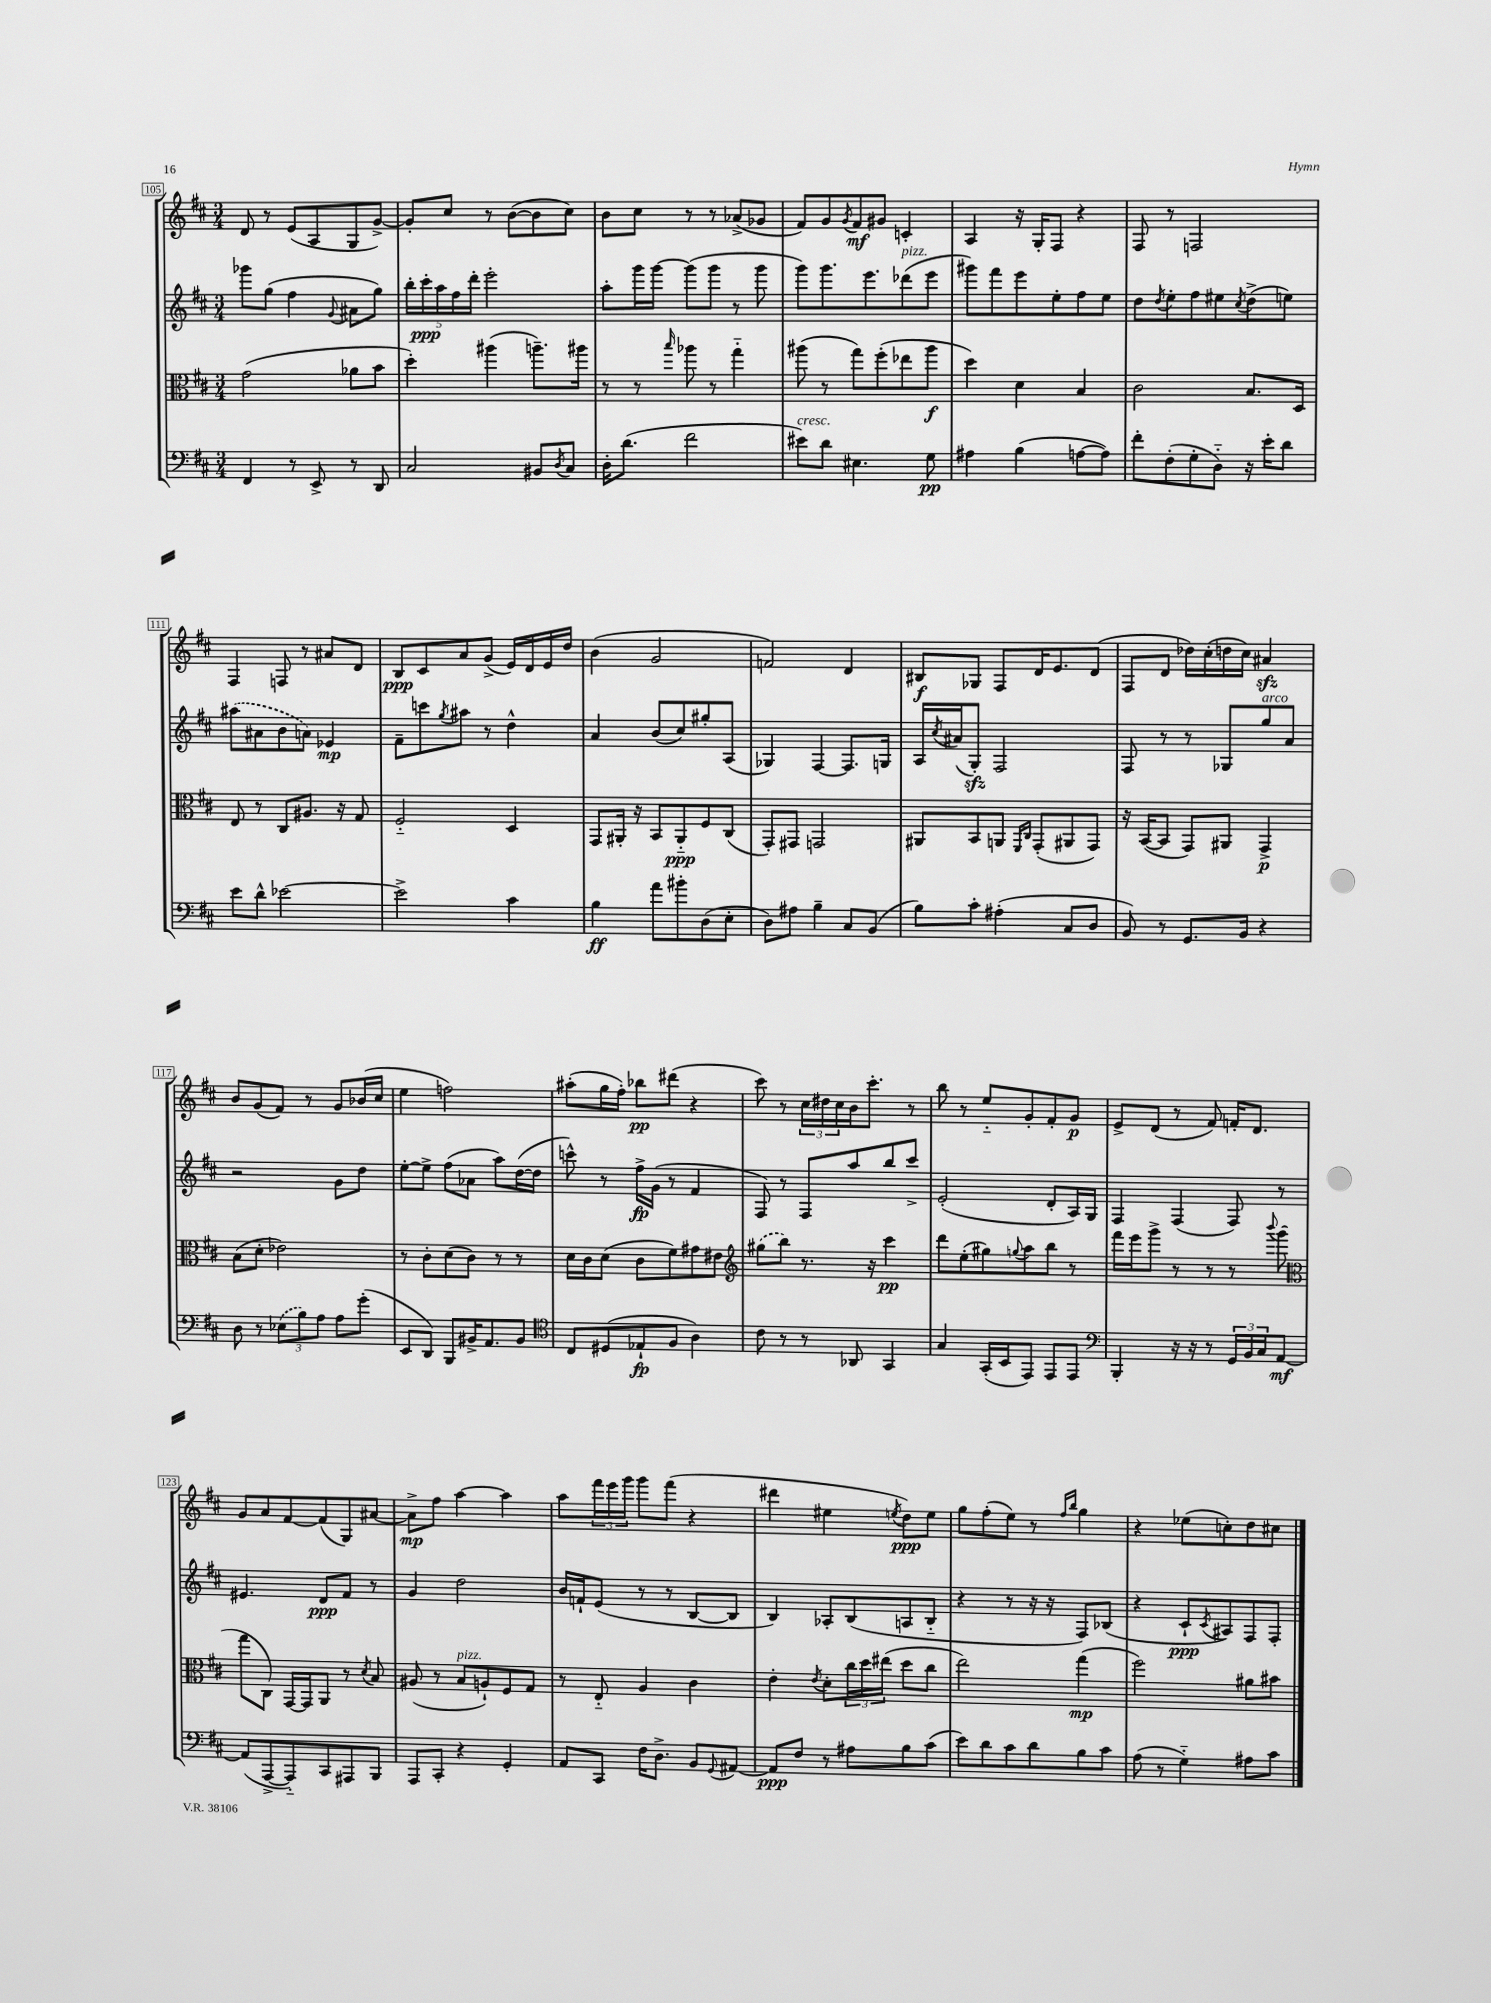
<<
\new StaffGroup <<
\new Staff = "s0" {
    \clef treble \key d \major \numericTimeSignature \time 3/4
    d'8 r8 e'8( a8 g8 g'8~->) |
    g'8-. cis''8 r8 b'8~( b'8 cis''8) |
    b'8 cis''8 r8 r8 aes'8->( ges'8 |
    fis'8) g'8 \acciaccatura { g'8 } fis'8\mf gis'8 c'4-. |
    a4 r16 g16-. fis8 r4 |
    fis8 r8 f2 |
    fis4 f8 r8 ais'8 d'8 |
    b8\ppp cis'8 a'8 g'8->( e'16) d'16 e'16 d''16 |
    b'4( g'2 |
    f'2) d'4 |
    bis8\f ges8 fis8 d'16 e'8. d'8( |
    fis8 d'8 des''16) cis''16-.( d''16 cis''16) ais'4\sfz |
    b'8 g'8( fis'8) r8 g'8 bes'16( cis''16 |
    e''4 f''2) |
    ais''8-.( g''16 fis''16-.) bes''8\pp dis'''8( r4 |
    cis'''8) r8 \tuplet 3/2 { cis''16 dis''16 cis''16 } b'16 cis'''8.-. r8 |
    b''8 r8 e''8-_ g'8-. fis'8-. g'8\p |
    e'8-> d'8( r8 fis'8) f'16-. d'8. |
    g'8 a'8 fis'8~ fis'8( g8) ais'8~ |
    ais'8->\mp fis''8 a''4~ a''4 |
    a''8 \tuplet 3/2 { fis'''16 e'''16 g'''16 } g'''8 fis'''8( r4 |
    dis'''4 eis''4 \acciaccatura { e''8 } d''8\ppp) e''8 |
    g''8 fis''8-.( e''8) r8 \grace { fis''16 b''16 } g''4 |
    r4 ees''8( c''8-.) d''8 cis''8 \bar "|." |
}
\new Staff = "s1" {
    \clef treble \key d \major \numericTimeSignature \time 3/4
    ges'''8 g''8( fis''4 \appoggiatura { g'8 } ais'8 g''8) |
    \tuplet 5/4 { b''16-. cis'''16-.\ppp a''16 fis''16 d'''16-. } e'''2-. |
    a''8-. g'''16 g'''16~ g'''8( g'''8 r8 g'''8 |
    g'''8) g'''8. e'''8. des'''8^\markup { \italic "pizz." }( e'''8 |
    gis'''8) fis'''8 e'''8 e''8-. fis''8 e''8 |
    d''8 \acciaccatura { d''8 } e''8-. fis''8 eis''8 \acciaccatura { cis''8 } d''8->( e''8) |
    \once \slurDashed ais''8( ais'8 b'8 a'8) ees'4\mp |
    fis'8-- c'''8 \acciaccatura { g''8 } ais''8 r8 d''4-^ |
    a'4 b'8( cis''8) gis''8-. a8( |
    ges4) fis4~ fis8. g16 |
    a16 \acciaccatura { cis''8 } ais'16( g8-.\sfz) fis2 |
    fis8 r8 r8 ges8 g''8^\markup { \italic "arco" } a'8 |
    r2 g'8 d''8 |
    e''8~-. e''8-> fis''8( aes'8 a''8) d''16~( d''16 |
    c'''8-^) r8 fis''16->\fp g'16( r8 fis'4 |
    fis8) r8 fis8 a''8 b''8 cis'''8-> |
    e'2-.( d'8-. a16) g16 |
    fis4 fis4( fis8) r8 |
    eis'4. d'8\ppp fis'8 r8 |
    g'4 d''2 |
    b'16 f'16-! e'8( r8 r8 b8~ b8 |
    b4) aes8-. b8( a8 b8-_ |
    r4 r8 r16 r16 fis8) bes8( |
    r4 cis'8-!\ppp \acciaccatura { cis'8 } ais8) fis8 fis8-. \bar "|." |
}
\new Staff = "s2" {
    \clef alto \key d \major \numericTimeSignature \time 3/4
    g'2( aes'8 b'8 |
    d''4-.) ais''4( a''8.--) ais''16 |
    r8 r8 \grace { b''16 } aes''8 r8 g''4-_ |
    ais''8( r8 g''8) fis''8-.( ees''8 ais''8\f |
    d''4) d'4 b4 |
    cis'2 b8. d16 |
    e8 r8 cis8 ais8. r16 g8 |
    fis2-_ d4 |
    g,8 ais,16-. r16 b,8 ais,8-_\ppp fis8 cis8( |
    g,8-.) gis,8 g,2 |
    ais,8 b,8 a,8 \grace { fis,16 cis16 } g,8-.( ais,8 g,8) |
    r16 b,16~( b,8 g,8) ais,8 g,4->\p |
    b8( d'8-. ees'2) |
    r8 cis'8-. d'8( cis'8) r8 r8 |
    d'16 cis'16 d'8( cis'8 fis'8) gis'8 eis'8 |
    \clef treble \once \slurDashed gis''8( b''8) r8. r16 cis'''4\pp |
    d'''8 e''8-.( gis''8) \appoggiatura { g''8 } a''8 b''8 r8 |
    fis'''16 e'''16 g'''8-> r8 r8 r8 \appoggiatura { b'''8 } g'''8( |
    \clef alto g''8 cis8) g,16~ g,16 a,8 r8 \acciaccatura { d'8 } b8 |
    ais8( r8 b8^\markup { \italic "pizz." } a8-!) fis8 g8 |
    r8 e8-_ a4 cis'4 |
    e'4-. \acciaccatura { e'8 } d'8-. \tuplet 3/2 { cis''16 d''16 eis''16( } d''8 cis''8 |
    e''2) g''4\mp( |
    fis''2) ais'8 bis'8 \bar "|." |
}
\new Staff = "s3" {
    \clef bass \key d \major \numericTimeSignature \time 3/4
    fis,4 r8 e,8-> r8 d,8 |
    cis2 bis,8 \acciaccatura { d8 } cis8 |
    d16-. d'8.( fis'2 |
    eis'8^\markup { \italic "cresc." }) d'8 eis4. g8\pp |
    ais4 b4( a8~ a8) |
    fis'8-. fis8-.( g8-. d8-_) r16 e'16-. d'8 |
    e'8 d'8-^ ees'2~ |
    ees'2-> cis'4 |
    b4\ff a'8 bis'8-. d8( e8-. |
    d8) ais8 b4-- cis8 b,8( |
    b8) cis'8-. ais4-.( cis8 d8 |
    b,8) r8 g,8. b,16 r4 |
    d8 r8 \tuplet 3/2 { \once \slurDashed ees8( b8) a8 } a8 g'8-.( |
    e,8 d,8) b,,8 bis,16-> a,8. bis,8 |
    \clef tenor cis8 dis8( ees8-!\fp fis8 a4) |
    cis'8 r8 r8 aes,8 g,4 |
    g4 g,16-.( b,16 e,8) e,8 e,8 |
    \clef bass b,,4-. r16 r16 r8 \tuplet 3/2 { g,16 b,16 cis16 } a,8~\mf |
    a,8( a,,8~-> a,,8-_) cis,8 ais,,8 b,,8 |
    a,,8 cis,8-. r4 g,4-. |
    a,8 cis,8 fis16 d8.-> b,8 \appoggiatura { g,8 } ais,8~ |
    ais,8\ppp fis8 r8 ais8 b8 cis'8( |
    e'8) d'8 cis'8 d'8 b8 cis'8 |
    a8( r8 g4-_) ais8 cis'8 \bar "|." |
}
>>
>>
\layout { \context { \Score currentBarNumber = #105 \override BarNumber.stencil = #(make-stencil-boxer 0.1 0.3 ly:text-interface::print) } }
